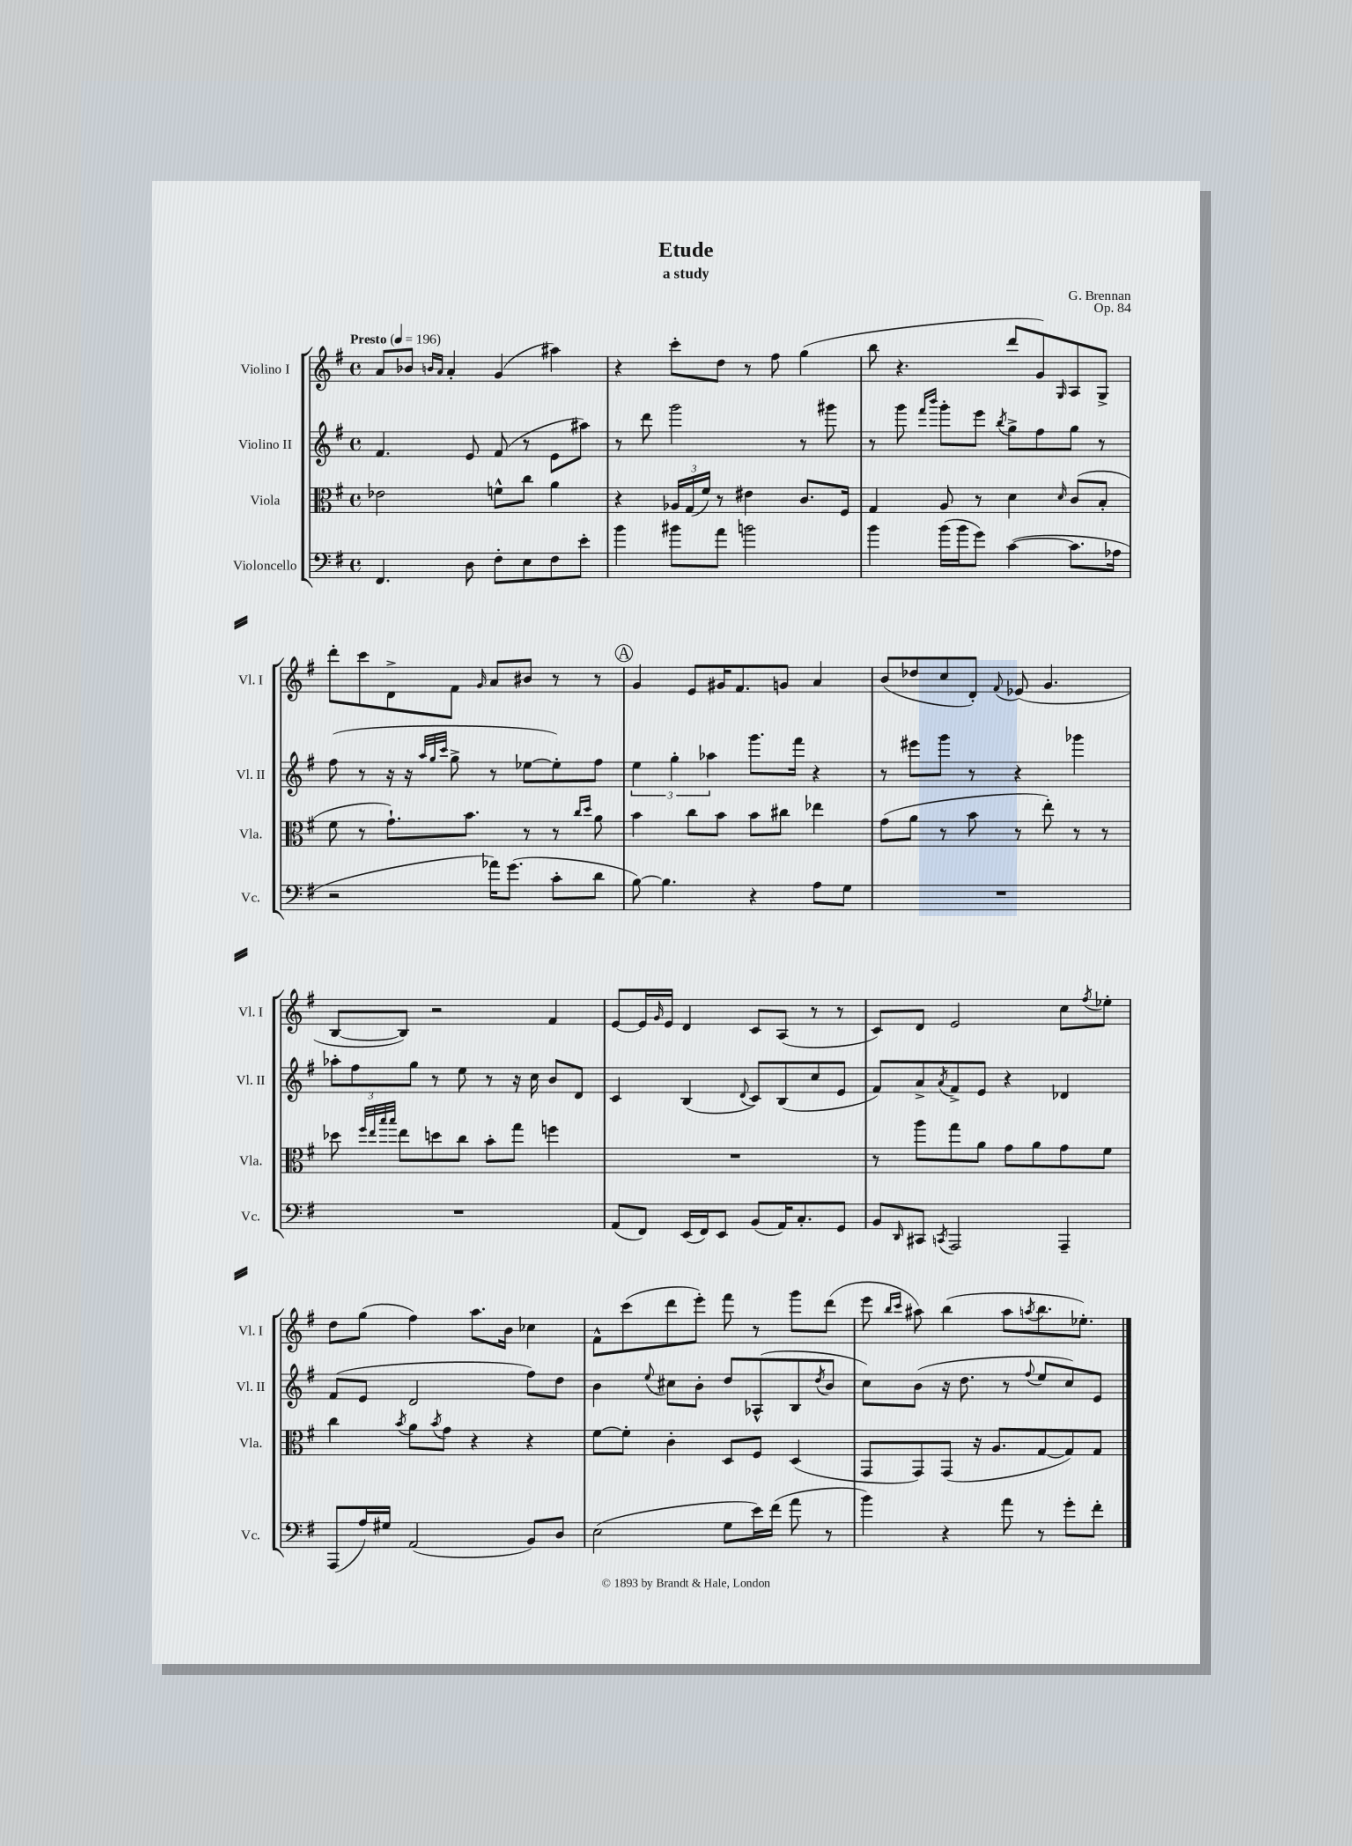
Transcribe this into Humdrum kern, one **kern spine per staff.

**kern	**kern	**kern	**kern
*part4	*part3	*part2	*part1
*staff4	*staff3	*staff2	*staff1
*I"Violoncello	*I"Viola	*I"Violino II	*I"Violino I
*I'Vc.	*I'Vla.	*I'Vl. II	*I'Vl. I
*clefF4	*clefC3	*clefG2	*clefG2
*k[f#]	*k[f#]	*k[f#]	*k[f#]
*M4/4	*M4/4	*M4/4	*M4/4
*met(c)	*met(c)	*met(c)	*met(c)
*MM196	*MM196	*MM196	*MM196
=1	=1	=1	=1
!	!	!	!LO:TX:a:B:t=Presto
4.FF#/	2e-X\	4.f#/	8a/L
.	.	.	8b-X/J
.	.	.	16qqbn/LL
.	.	.	16qqa/JJ
.	.	.	4a'/
8D\	.	8e/	.
8F#'\L	8fn^^\L	(8f#/	(4g/
8E\	8cc\J	8r	.
8F#\	4a\	8e\L	4aa#X\)
8e'\J	.	8aa#X\J)	.
=2	=2	=2	=2
4b\	4r	8r	4r
.	.	8ddd\	.
8b#X\L	24A-X/LL	2ggg\	8ccc'\L
.	(24G/	.	.
.	24f#/JJ)	.	.
8a\J	8r	.	8dd\J
2bn\	4e#X\	.	8r
.	.	.	8ff#\
.	8.c/L	8r	(4gg\
.	.	8ggg#X\	.
.	16F#/Jk	.	.
=3	=3	=3	=3
4b\	4G/	8r	8bb\
.	.	8ggg\	4.r
.	.	16qqfff#/LL	.
.	.	16qqbbb/JJ	.
(16b\LL	8A/	8ggg'\L	.
16b\J	.	.	.
8g\J)	8r	8eee\J	.
.	.	8qbb/	.
([4c\	4d\	8gg^\L	8ddd/L
.	.	8ff#\	8g/)
.	16qqd/	.	16qqG/
8.c\L]	(8c/L	8gg\J	8A/
.	8B'/J	8r	8G^/J
16A-X\Jk	.	.	.
!!LO:LB:g=z
=4	=4	=4	=4
2r	8f#\	(8ff#\	8ddd'\L
.	8r	8r	8ccc\
.	8.g`\L)	16r	8d^\
.	.	16r	.
.	.	32qqaa/LLL	.
.	.	32qqgg/	.
.	.	32qqccc/JJJ	.
.	.	8gg^\	8f#\J
.	8.b\J	.	.
.	.	.	16qqg/
16a-X\KL)	.	8r	8a/L
(8.g\J	.	.	.
.	8r	[8ee-X\L	8b#X/J
8c'\L	8r	8ee-'\])	8r
.	16qqcc/LL	.	.
.	16qqdd/JJ	.	.
8d\J	8a\	8ff#\J	8r
!!LO:REH:place=s1:t=A
=5	=5	=5	=5
[8B\)	4b\	6ee\	4g/
4.B\]	.	.	.
.	.	6gg'\	.
.	8cc\L	.	8e/L
.	.	6aa-X\	.
.	8b\J	.	16g#X/K
.	.	.	8.f#/
4r	8b\L	8.ggg\L	.
.	8cc#X\J	.	8gn/J
.	.	16fff#\Jk	.
8A\L	4ee-X\	4r	4a/
8G\J	.	.	.
=6	=6	=6	=6
1r	(8g\L	8r	(8b/L
.	8a\J	8eee#X\L	8dd-X/
.	8r	8ggg\J	8cc/
.	8b\	8r	8d'/J)
.	.	.	8qqf#/
.	8r	4r	(8e-X/
.	8ee'\)	.	4.g/
.	8r	4ggg-X\	.
.	8r	.	.
!!LO:LB:g=z
=7	=7	=7	=7
1r	8dd-X\	12aa-X'\L	[8B/L
.	.	12ff#\	.
.	32qqff#/LLL	.	.
.	32qqee/	.	.
.	32qqbb/	.	.
.	32qqbb/JJJ	.	.
.	8ee\L	.	8B/J])
.	.	12gg\J	.
.	8ddn\	8r	2r
.	8cc\J	8ee\	.
.	8b'\L	8r	.
.	8gg\J	16r	.
.	.	16cc\	.
.	4ffn\	8b/L	4f#/
.	.	8d/J	.
=8	=8	=8	=8
(8AA/L	1r	4c/	[8e/L
8FF#/J)	.	.	16e/L]
.	.	.	16qqg/
.	.	.	16e/JJ
(16EE/LL	.	(4B/	4d/
16FF#/J)	.	.	.
8EE/J	.	.	.
.	.	8qqd/	.
(8BB/L	.	8c/L)	8c/L
16AA/K)	.	(8B/	(8A/J
8.C'/	.	.	.
.	.	8cc/	8r
8GG/J	.	8e/J	8r
=9	=9	=9	=9
8BB/L	8r	8f#/L)	8c/L)
16qqDD/	.	.	.
8CC#X/J	8aa\L	8a^/	8d/J
8qCCn/	.	8qa/	.
2AAA/	8gg\	8f#^/	2e/
.	8a\J	8e/J	.
.	8g\L	4r	.
.	8a\	.	.
4AAA~/	8g\	4d-X/	8cc\L
.	.	.	8qff#/
.	8f#\J	.	8ee-X'\J
!!LO:LB:g=z
=10	=10	=10	=10
(8AAA/L	4cc\	(8f#/L	8dd\L
16A/L)	.	8e/J	(8gg\J
16G#X/JJ	.	.	.
.	8qb/	.	.
(2AA/	8a\L	2d/	4ff#\)
.	8qb/	.	.
.	8g\J	.	.
.	4r	.	8.aa\L
.	.	.	16b\Jk
8BB/L)	4r	8ff#\L)	4cc-X\
8D/J	.	8dd\J	.
=11	=11	=11	=11
(2E\	[8f#\L	4b\	8f#^^\L
.	8f#'\J]	.	(8ccc\
.	.	8qqee/	.
.	4c'\	8cc#X\L	8ddd\
.	.	8b'\J	8eee'\J)
8G\L	8D/L	8dd/L	8fff#\
16e\L)	8F#/J	(8A-X^^/	8r
(16f#\JJ	.	.	.
8a\	(4D/	8B/	8ggg\L
.	.	8qdd/	.
8r	.	8b/J	(8ddd\J
=12	=12	=12	=12
4b\)	8GG/L	8cc\L)	8eee\
.	.	.	16qqbb/LL
.	.	.	16qqccc/JJ
.	8GG/)	(8b\J	8aa#X\)
4r	(8GG/J	16r	(4bb\
.	.	8.dd\	.
.	16r	.	.
.	8.A/L	.	.
8a\	.	8r	8aa#\L
.	.	8qqff#/	8qaan/
8r	[8G/	8ee/L	8.bb\
8g'\L	8G/])	8cc/)	.
.	.	.	8.ee-X'\J)
8f#'\J	8G/J	8e/J	.
==	==	==	==
*-	*-	*-	*-
